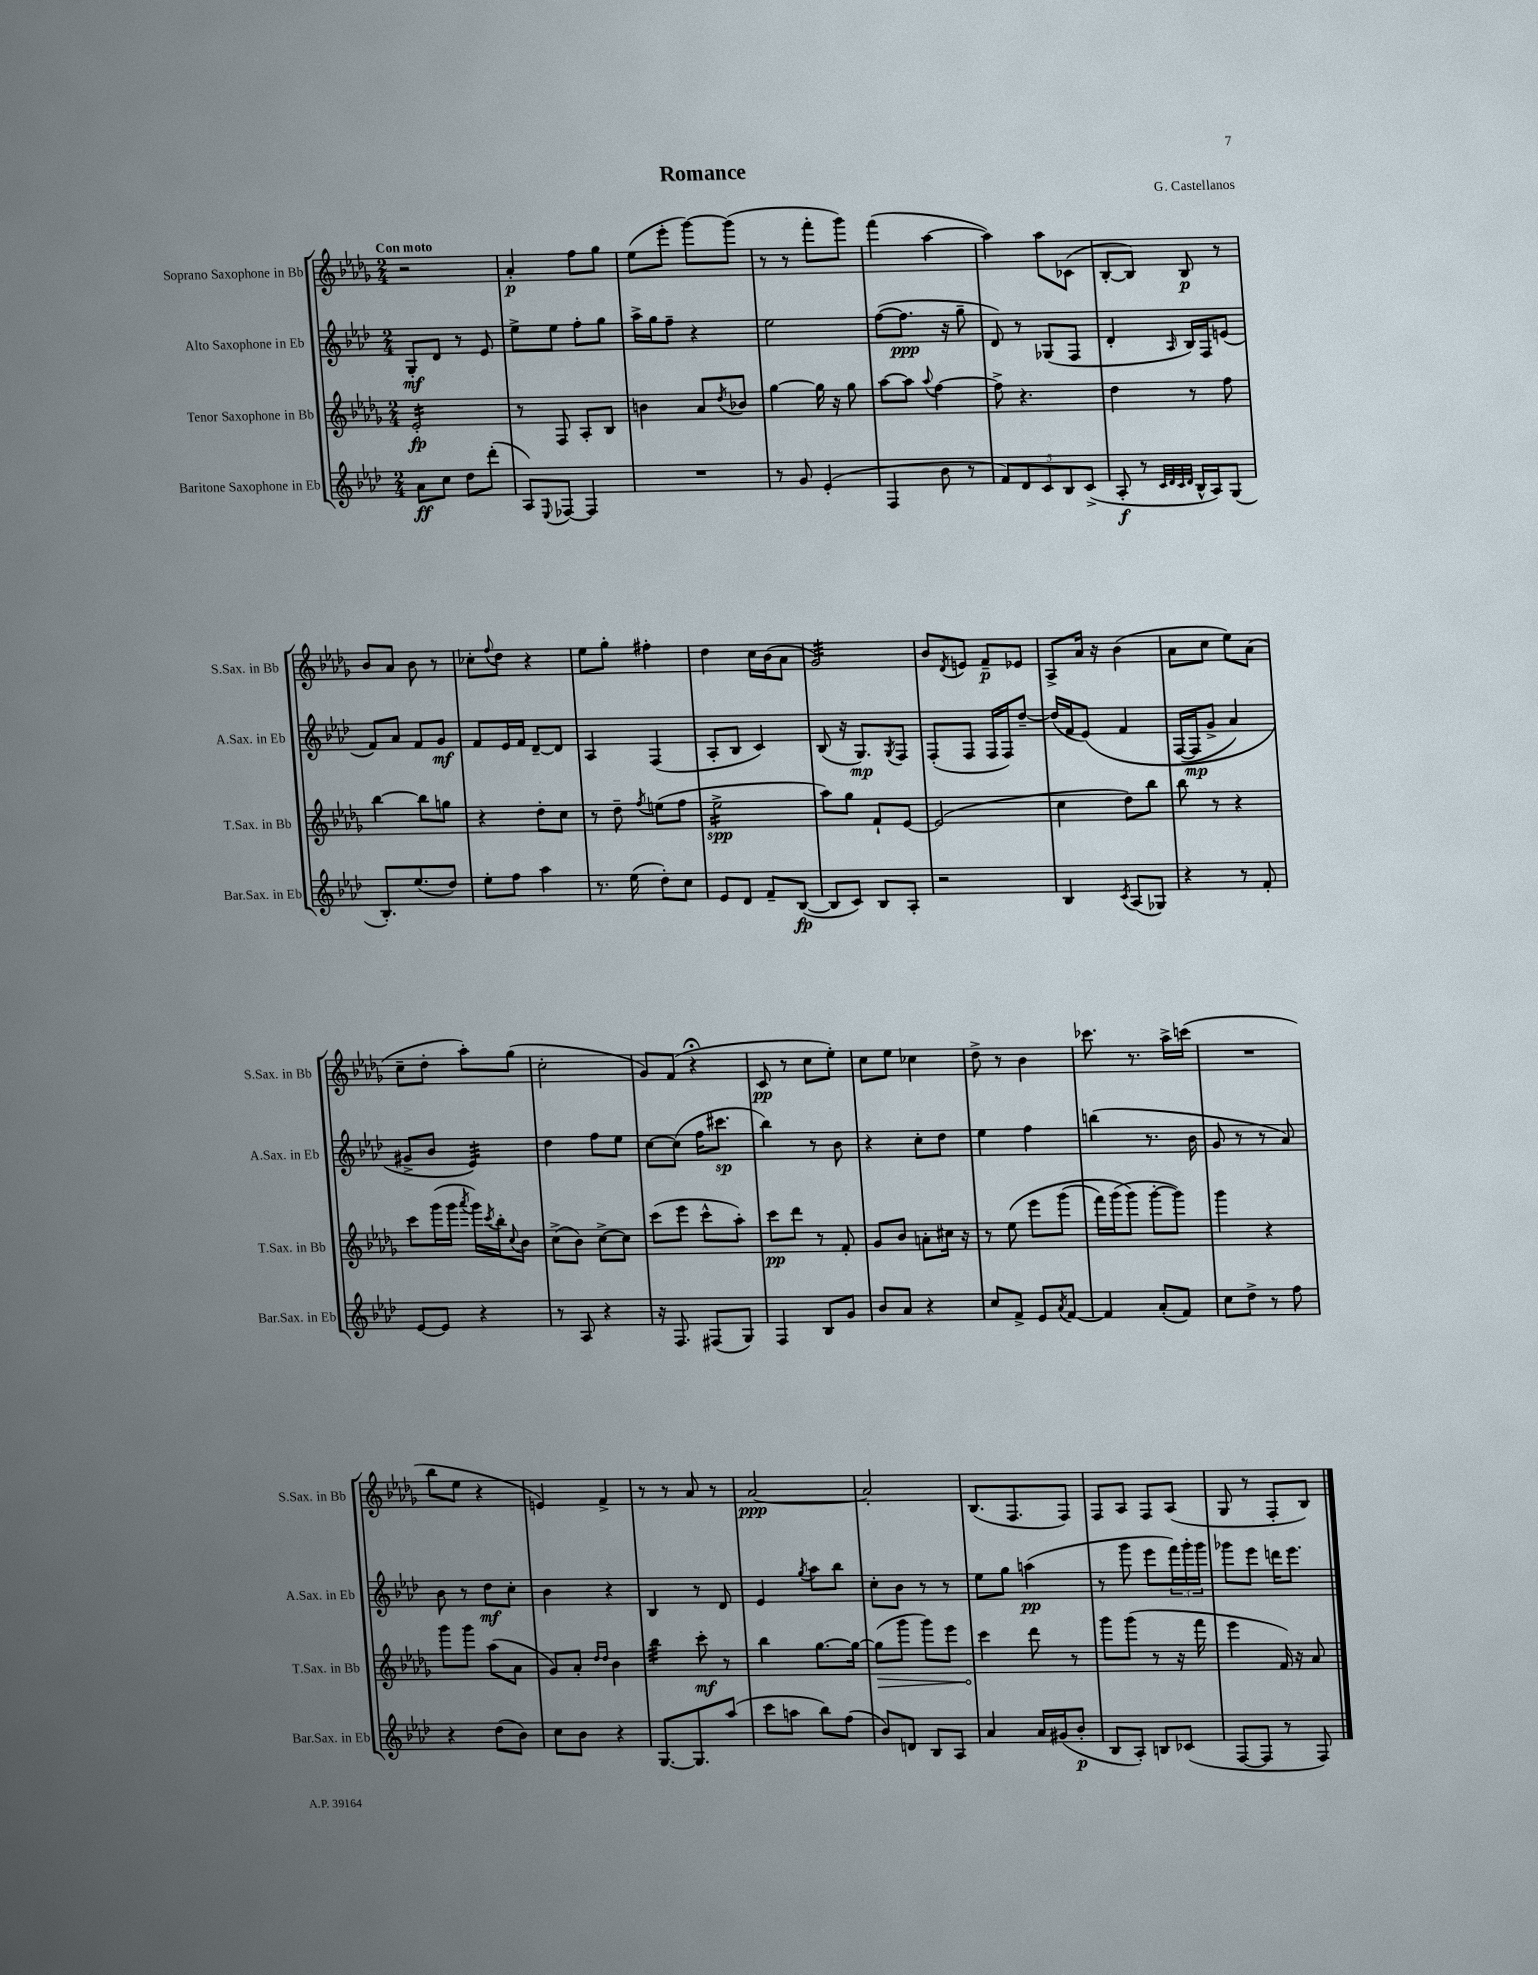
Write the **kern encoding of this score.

**kern	**kern	**kern	**kern
*staff4	*staff3	*staff2	*staff1
*clefG2	*clefG2	*clefG2	*clefG2
*k[b-e-a-d-]	*k[b-e-a-d-g-]	*k[b-e-a-d-]	*k[b-e-a-d-g-]
*M2/4	*M2/4	*M2/4	*M2/4
8a-	2e-'	8G'	2r
8cc	.	8d-	.
8dd-	.	8r	.
(8ddd-'	.	8e-	.
=	=	=	=
8A-)	8r	8ee-^	4a-'
8qqE-	.	.	.
[8F-	8F	8ee-	.
4F-]	8A-'	8ff'	8ff
.	8B-	8gg	8gg-
=	=	=	=
2r	4b	16aa-^	(8ee-
.	.	16gg	.
.	.	8ff~	8eee-'
.	8a-	4r	[8ggg-)
.	8qdd-	.	.
.	8b-	.	(8ggg-]
=	=	=	=
8r	[4gg-	2ee-	8r
8g	.	.	8r
(4e-'	16gg-]	.	8fff'
.	16r	.	.
.	8gg-	.	8ggg-)
=	=	=	=
4F	[8aa-	([8ff	(4fff
.	8aa-]	8.ff]	.
.	8qqaa-	.	.
8b-	[4ff	.	[4aa-
.	.	16r	.
8r	.	8gg~	.
=	=	=	=
10f)	8ff^]	8d-)	4aa-])
10d-	.	.	.
.	4.r	8r	.
10c	.	.	.
.	.	(8G-	8aa-
10B-	.	.	.
.	.	8F	(8c-
(10c^	.	.	.
=	=	=	=
8A-'	4dd-	4d-'	[8B-'
8r	.	.	8B-])
32qqc	.	.	.
32qqd-	.	.	.
32qqc	.	.	.
32qqd-	.	16qqA-	.
16B-^^	8r	16B-)	8B-
16A-)	.	16F	.
(8G	8ff	(8e	8r
=	=	=	=
8.B-')	[4bb-	8f)	8b-
.	.	8a-	8a-
(8.ee-	.	.	.
.	8bb-]	8f	8b-
8dd-)	8gg	8g	8r
=	=	=	=
8ee-'	4r	8f	8cc-'
.	.	.	8qqff
8ff	.	16e-	8dd-
.	.	16f	.
4aa-	8dd-'	[8d-~	4r
.	8cc	8d-]	.
=	=	=	=
8.r	8r	4A-	8ee-
.	8dd-~	.	8gg-'
(16ee-	.	.	.
.	8qff	.	.
8dd-')	(8ee	(4F	4ff#'
8cc	8ff	.	.
=	=	=	=
8e-	2ee-^	8A-'	4dd-
8d-	.	8B-	.
8f~	.	4c)	16cc
.	.	.	(16b-
([8B-	.	.	8a-
=	=	=	=
8B-]	8aa-)	(8B-	2g-)
8c)	8gg-	16r	.
.	.	8.G)	.
8B-	8f`	.	.
.	.	8qG	.
8A-'	[8e-	8F	.
=	=	=	=
2r	(2e-]	(8F'	8b-
.	.	.	8qd-
.	.	8F	8e
.	.	16F	8f~
.	.	16F)	.
.	.	[8dd-~	8e-
=	=	=	=
4B-	4cc	(16dd-]	8A-^
.	.	16f	.
.	.	&(8e-)	16a-
.	.	.	16r
8qc	.	.	.
(8A-	8dd-)	4f	(4b-
8G-)	8bb-	.	.
=	=	=	=
4r	8bb-	([16F	8a-
.	.	16F]	.
.	8r	8g^	8cc
8r	4r	4a-)	8ee-)
8f'	.	.	(8a-
=	=	=	=
[8e-	8ccc	8g#^	8cc~
8e-]	(16ggg-	8b-	8dd-'
.	16ggg-	.	.
.	8qaaa-	.	.
4r	16ggg-)	4e-&)	8aa-')
.	8qccc	.	.
.	16bb-'	.	.
.	8qqcc	.	.
.	8b-	.	(8gg-
=	=	=	=
8r	(8cc^	4dd-	2cc'
8A-	8b-)	.	.
4r	[8cc^	8ff	.
.	8cc]	8ee-	.
=	=	=	=
16r	(8ccc	[8cc	8g-)
8.F	.	.	.
.	8eee-	(8cc]	(8f
(8F#	8ccc^^	16ff	4r;
.	.	8.ccc#	.
8G)	8aa-')	.	.
=	=	=	=
4F	8ccc	4bb-)	8c
.	8ddd-	.	8r
8B-	8r	8r	8cc
8g	8f'	8b-	8ee-')
=	=	=	=
8b-	8g-	4r	8cc
8a-	8b-	.	8ee-
4r	8a'	8cc'	4cc-
.	16cc#	8dd-	.
.	16r	.	.
=	=	=	=
8cc	8r	4ee-	8dd-^
8f^	&(8ee-	.	8r
8e-	8eee-	4ff	4b-
8qa-	.	.	.
[8f	(8ggg-	.	.
=	=	=	=
4f]	16fff)	(4bb	8.ccc-
.	(16ggg-	.	.
.	8ggg-&)	.	.
.	.	.	8.r
(8a-'	[8ggg-'	8.r	.
8f)	8ggg-])	.	16aa-^
.	.	16b-	(16ccc
=	=	=	=
8cc	4ggg-	8g	2r
8dd-^	.	8r	.
8r	4r	8r	.
8ff	.	8a-)	.
=	=	=	=
4r	8ggg-	8b-	8bb-
.	8ggg-	8r	8ee-
(8dd-	(8aa-	8dd-	4r
8b-)	8a-	8cc'	.
=	=	=	=
8cc	8g-)	4b-	4e)
8b-	8a-'	.	.
.	16qqdd-	.	.
.	16qqdd-	.	.
4r	4b-	4r	4f^
=	=	=	=
[8.G	4bb-	4B-	8r
.	.	.	8r
8.G]	.	.	.
.	8ccc'	8r	8a-
(8aa-	8r	8d-	8r
=	=	=	=
8ccc	4bb-	4e-	[2a-
8aa	.	.	.
.	.	8qgg	.
8bb-)	[8.gg-	8aa-	.
(8ff	.	8bb-	.
.	16gg-_	.	.
=	=	=	=
8b-)	(8gg-]	8cc'	2a-']
8d	8ggg-	8b-	.
8B-	8ggg-)	8r	.
8A-	8eee-	8r	.
=	=	=	=
4a-	4ccc	8ee-	(8.B-
.	.	8gg	.
.	.	.	8.F
16a-	8ddd-	(4aa	.
(16g#	.	.	.
8b-'	8r	.	8F)
=	=	=	=
8B-	8ggg-	8r	8F
8A-')	(8ggg-	8ggg	8A-
8B	8r	8eee-	8F
(8c-	16r	24fff)	(8A-
.	.	24ggg'	.
.	16fff	.	.
.	.	24ggg	.
=	=	=	=
[8F	4eee-	8ggg-	8G-
8F]	.	8eee-	8r
8r	16f)	16ddd	8F'
.	16r	8.eee-	.
8F)	8a-	.	8B-)
==	==	==	==
*-	*-	*-	*-
